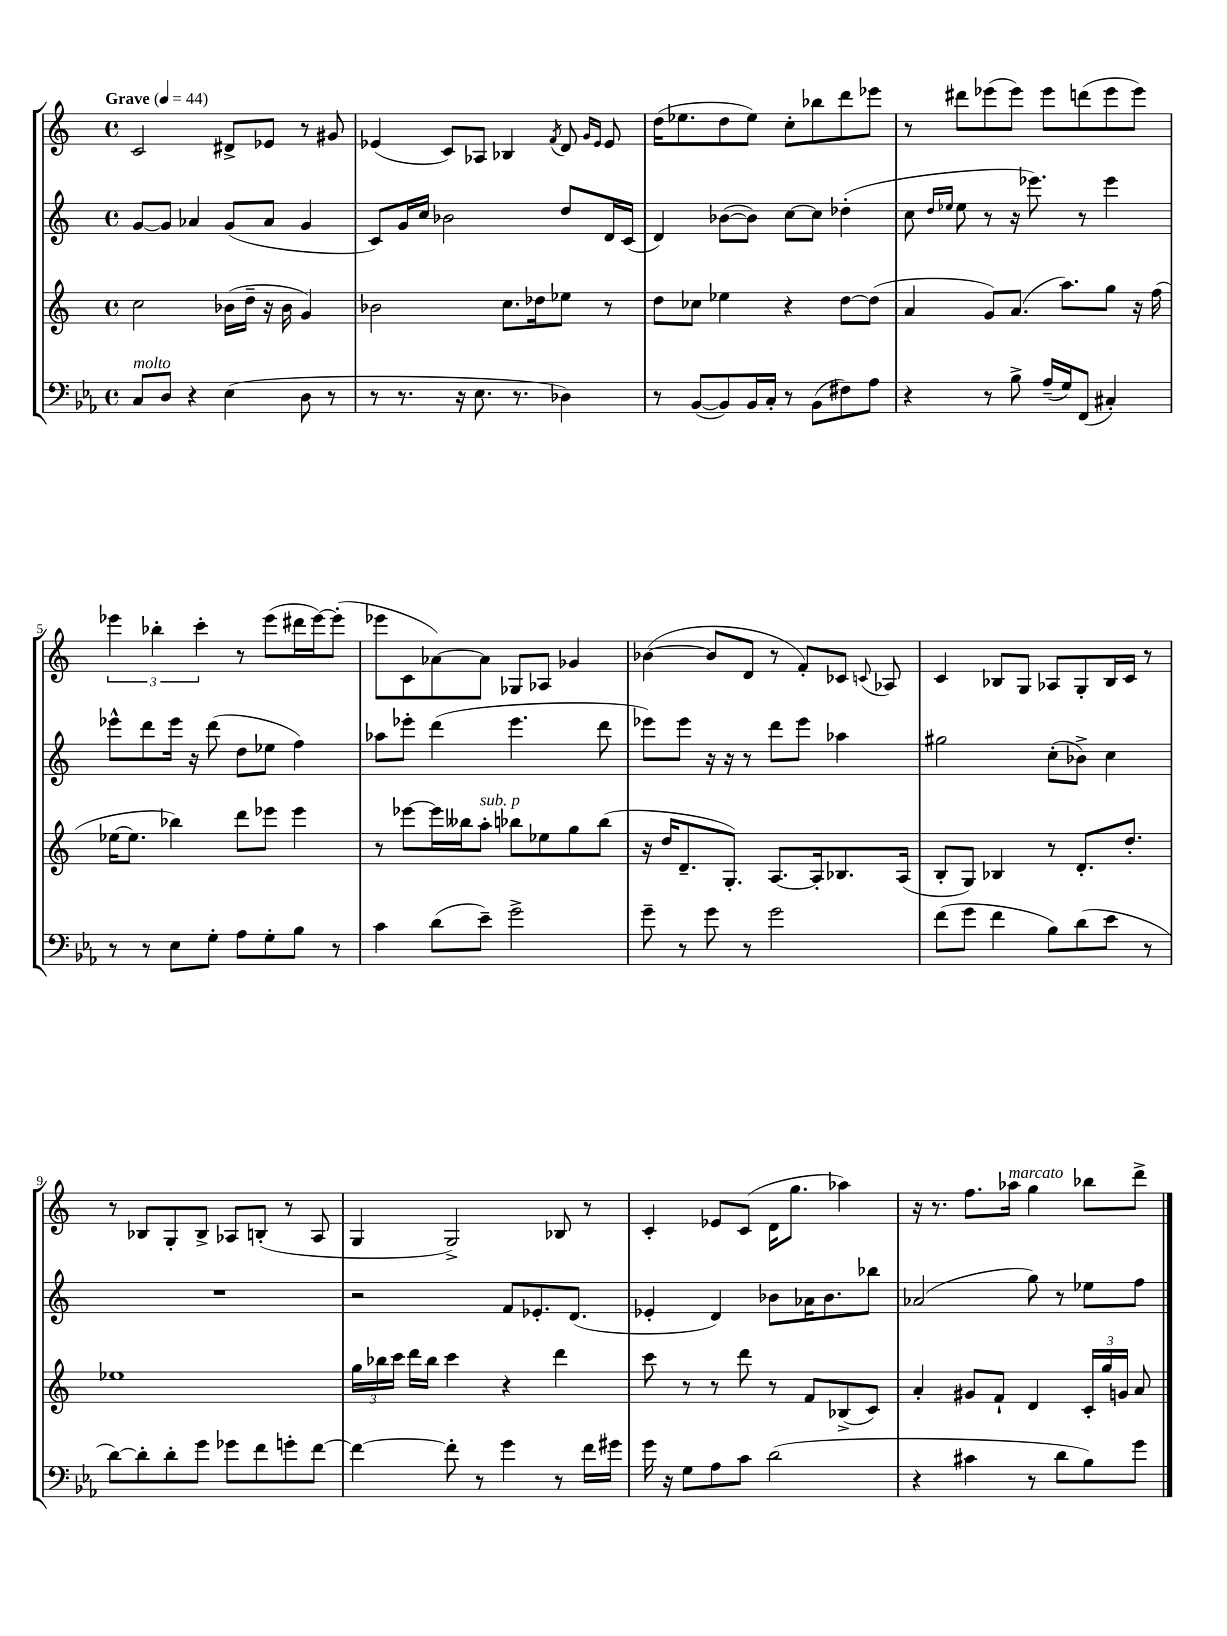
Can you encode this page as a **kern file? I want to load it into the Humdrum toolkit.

**kern	**kern	**kern	**kern
*staff4	*staff3	*staff2	*staff1
*clefF4	*clefG2	*clefG2	*clefG2
*k[b-e-a-]	*k[]	*k[]	*k[]
*M4/4	*M4/4	*M4/4	*M4/4
*met(c)	*met(c)	*met(c)	*met(c)
*MM44	*MM44	*MM44	*MM44
8C	2cc	[8g	2c
8D	.	8g]	.
4r	.	4a-	.
(4E-	(16b-	(8g	8d#^
.	16dd~	.	.
.	16r	8a-	8e-
.	16b-	.	.
8D	4g)	4g	8r
8r	.	.	8g#
=	=	=	=
8r	2b-	8c)	(4e-
8.r	.	16g	.
.	.	16cc	.
.	.	2b-	8c)
16r	.	.	.
8.E-	.	.	8A-
.	8.cc	.	4B-
8.r	.	.	.
.	16dd-	.	.
.	.	.	8qf
4D-)	8ee-	8dd	8d
.	.	.	16qqg
.	.	.	16qqe-
.	8r	16d	8e-
.	.	(16c	.
=	=	=	=
8r	8dd	4d)	(16dd
.	.	.	8.ee-
([8BB-	8cc-	.	.
8BB-])	4ee-	([8b-	8dd
16BB-	.	8b-])	8ee-)
16C'	.	.	.
8r	4r	[8cc	8cc'
(8BB-	.	8cc]	8bb-
8F#)	[8dd	(4dd-'	8ddd
8A-	(8dd]	.	8eee-
=	=	=	=
4r	4a	8cc	8r
.	.	16qqdd	.
.	.	16qqee-	.
.	.	8ee-	8ddd#
8r	8g)	8r	(8eee-
8B-^	(8.a	16r	8eee-)
.	.	8.eee-)	.
(16A-~	.	.	8eee-
16G)	8.aa)	.	.
(8FF	.	8r	(8ddd
4C#')	8gg	4eee-	8eee-
.	16r	.	8eee-)
.	(16ff	.	.
=	=	=	=
8r	[16ee-	8eee-^^	6eee-
.	8.ee-]	.	.
8r	.	8ddd	.
.	.	.	6bb-'
8E-	4bb-)	16eee-	.
.	.	16r	.
.	.	.	6ccc'
8G'	.	(8ddd	.
8A-	8ddd	8dd	8r
8G'	8eee-	8ee-	(8eee-
8B-	4eee-	4ff)	16ddd#
.	.	.	[16eee-)
8r	.	.	(8eee-']
=	=	=	=
4c	8r	8aa-	8eee-
.	[8eee-	8eee-'	8c
(8d	16eee-]	(4ddd	[8a-)
.	16bb--	.	.
8e-~)	8aa'	.	8a-]
2g^	8bb-	4.eee-	8G-
.	8ee-	.	8A-
.	8gg	.	4g-
.	(8bb-	8ddd	.
=	=	=	=
8g~	16r	8eee-)	([4b-
.	16dd	.	.
8r	8.d~	8eee-	.
8g	.	16r	8b-]
.	8.G')	16r	.
8r	.	8r	8d
2g	[8.A	8ddd	8r
.	.	8eee-	8f')
.	16A']	.	.
.	8.B-	4aa-	8c-
.	.	.	8qqc
.	.	.	8A-
.	(16A	.	.
=	=	=	=
(8f	8B'	2gg#	4c
8g	8G)	.	.
4f	4B-	.	8B-
.	.	.	8G
8B-)	8r	(8cc'	8A-
(8d	8.d'	8b-^)	8G'
8e-	.	4cc	16B-
.	8.dd'	.	16c
8r	.	.	8r
=	=	=	=
[8d)	1ee-	1r	8r
8d']	.	.	8B-
8d'	.	.	8G'
8g	.	.	8B-^
8g-	.	.	8A-
8f	.	.	(8B'
8g'	.	.	8r
[8f	.	.	8A-
=	=	=	=
4f_	24gg	2r	4G
.	24bb-	.	.
.	24ccc	.	.
.	16ddd	.	.
.	16bb-	.	.
8f']	4ccc	.	2G^)
8r	.	.	.
4g	4r	8f	.
.	.	8.e-'	.
8r	4ddd	.	8B-
.	.	(8.d	.
16f	.	.	8r
16g#	.	.	.
=	=	=	=
16g	8ccc	4e-'	4c'
16r	.	.	.
8G	8r	.	.
8A-	8r	4d)	8e-
8c	8ddd	.	(8c
(2d	8r	8b-	16d
.	.	.	8.gg
.	8f	16a-	.
.	.	8.b-	.
.	(8B-^	.	4aa-)
.	8c)	8bb-	.
=	=	=	=
4r	4a'	(2a-	16r
.	.	.	8.r
4c#	8g#	.	8.ff
.	8f`	.	.
.	.	.	16aa-
8r	4d	8gg)	4gg
8d	.	8r	.
8B-)	24c'	8ee-	8bb-
.	24gg	.	.
.	24g	.	.
8g	8a	8ff	8ddd^
==	==	==	==
*-	*-	*-	*-
